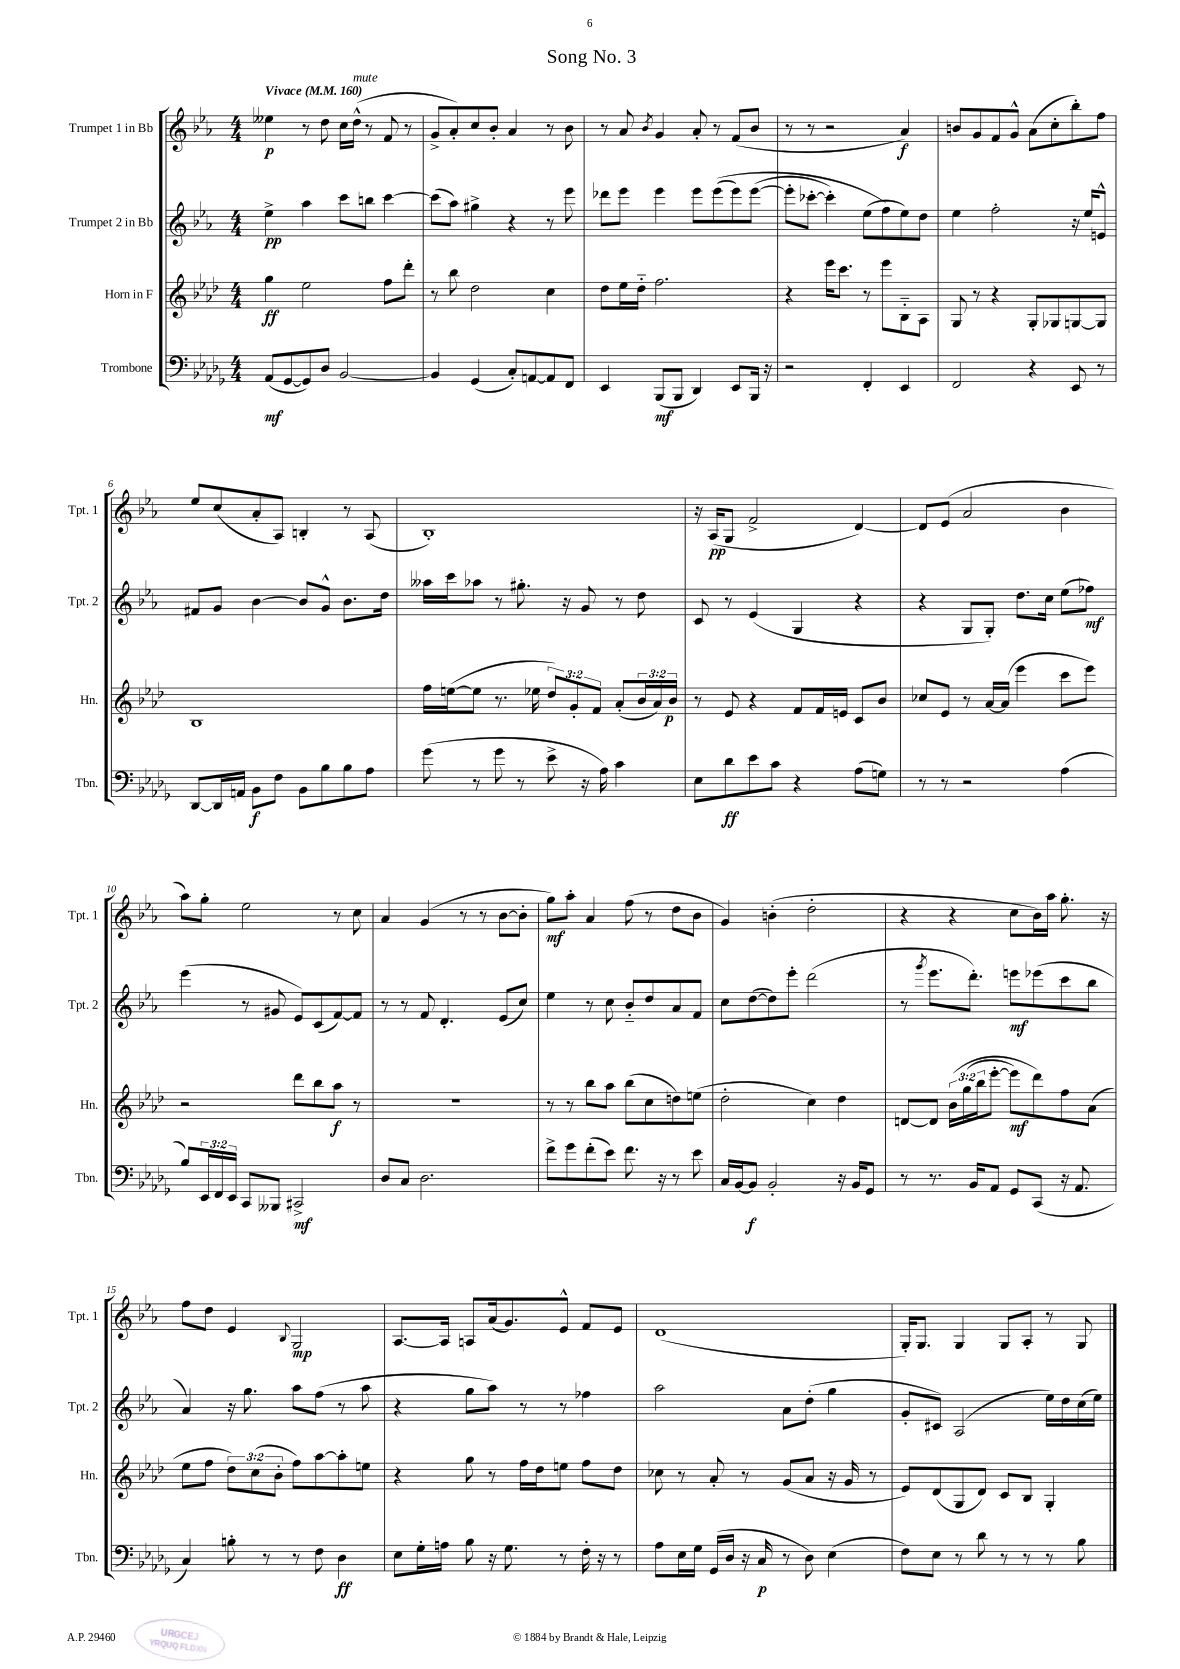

**kern	**kern	**kern	**kern
*staff4	*staff3	*staff2	*staff1
*clefF4	*clefG2	*clefG2	*clefG2
*k[b-e-a-d-g-]	*k[b-e-a-d-]	*k[b-e-a-]	*k[b-e-a-]
*M4/4	*M4/4	*M4/4	*M4/4
*MM160	*MM160	*MM160	*MM160
(8AA-	4gg	4ee-^	4ee--
[8GG-	.	.	.
8GG-])	2ee-	4aa-	8r
8D-	.	.	8dd
[2BB-	.	8ccc	16cc
.	.	.	(16dd^^
.	.	8bb	8r
.	8ff	[4ccc	8f
.	8ddd-'	.	8r
=	=	=	=
4BB-]	8r	(8ccc]	8g^
.	8bb-	8aa-)	8a-')
(4GG-	2dd-	4gg#^	8cc
.	.	.	8b-'
8C')	.	4r	4a-
[8AA	.	.	.
8AA]	4cc	8r	8r
8FF	.	8eee-	8b-
=	=	=	=
4EE-	8dd-	8ddd-	8r
.	16ee-	8eee-	8a-
.	16dd-'~	.	.
.	.	.	8qb-
(8BBB-	2.ff	4eee-	4g
8BBB-	.	.	.
4DD-)	.	8eee-	8a-'
.	.	&((8eee-	8r
8EE-	.	8eee-)	(8f
16BBB-	.	([8eee-	8b-
16r	.	.	.
=	=	=	=
2r	4r	8eee-']	8r
.	.	[8ccc-'	8r
.	16eee-	4ccc-'])	2r
.	8.ccc	.	.
4FF'	8r	(8ee-	.
.	8eee-	8ff&)	.
4EE-	8B-'~	8ee-)	4a-)
.	8A-	8dd	.
=	=	=	=
2FF	8G	4ee-	8b
.	8r	.	8g
.	4r	2ff'	8f
.	.	.	8g^^
4r	8G'	.	(8a-
.	8G-	.	8cc'
8EE-	[8G	16r	8bb-')
.	.	16ee-	.
8r	8G]	8e^^	8ff
=	=	=	=
[8DD-	1B-	8f#	8ee-
16DD-]	.	8g	(8cc
16AA	.	.	.
8BB-	.	[4b-	8a-'
8F	.	.	8A-)
8BB-	.	8b-]	4B'
8B-	.	8g^^	.
8B-	.	8.b-	8r
8A-	.	.	(8A-
.	.	16dd	.
=	=	=	=
(8g-	16ff	16aa--	1B-')
.	([16ee	16ccc	.
8r	8ee]	8aa-	.
8g-	8.r	8r	.
8r	.	8.gg#'	.
.	16ee-	.	.
8e-^	12dd-)	.	.
.	.	16r	.
.	12g'	.	.
16r	.	8g	.
.	12f	.	.
16A-)	.	.	.
4c	(8a-'	8r	.
.	24b-	8dd	.
.	24a-)	.	.
.	24b-	.	.
=	=	=	=
8E-	8r	8c	16r
.	.	.	(16A-
8d-	8e-	8r	8G
8e-	4r	(4e-	2f^
8c	.	.	.
4r	8f	4G	.
.	16f	.	.
.	16e	.	.
(8A-	8c	4r	[4d)
8G)	8b-	.	.
=	=	=	=
8r	8cc-	4r	8d]
8r	8e-	.	(8e-
2r	8r	8G	2a-
.	[16a-	8G')	.
.	(16a-]	.	.
.	4eee-	8.dd	.
.	.	16cc	.
(4A-	8ccc	(8ee-	4b-
.	8eee-)	8ff-)	.
=	=	=	=
8B-)	2r	(4eee-	8aa-)
24EE-	.	.	8gg'
24FF	.	.	.
24EE-	.	.	.
8CC	.	8r	2ee-
8BBB--	.	8g#	.
2CC#^	8ddd-	8e-)	.
.	8bb-	(8c	.
.	8aa-	[8f)	8r
.	8r	8f]	8cc
=	=	=	=
8D-	1r	8r	4a-
8C	.	8r	.
2.D-	.	8f	(4g
.	.	4.d'	.
.	.	.	8r
.	.	.	8r
.	.	(8e-	[8b-
.	.	8cc)	8b-']
=	=	=	=
8f^	8r	4ee-	8gg)
8g-	8r	.	8aa-'
(8f'	8bb-	8r	4a-
8e-)	8aa-	8cc	.
8.f	(8bb-	8b-'~	(8ff
.	8cc	8dd	8r
16r	.	.	.
8r	8dd)	8a-	8dd
8e-	(8ee	8f	8b-
=	=	=	=
16C	2dd-'	8cc	4g)
[16BB-	.	.	.
8BB-]	.	([8dd	.
2BB-'	.	8dd])	(4b'
.	.	8eee-'	.
.	4cc)	(2ddd	2dd'
16r	4dd-	.	.
16BB-	.	.	.
8GG-	.	.	.
=	=	=	=
8r	[8d	8r	4r
.	.	8qggg	.
8.r	8d]	8.eee-	.
.	&(24b-	.	4r
.	(24gg	.	.
16BB-	.	8.ddd')	.
.	24bb-	.	.
8AA-	[8eee-'	.	.
8GG-	8eee-])	8eee	8cc
(8CC	8ddd-&)	(8eee-	16b-)
.	.	.	16aa-
16r	8ff	8ccc	8.gg'
8.AA-	.	.	.
.	(8a-	8bb-	.
.	.	.	16r
=	=	=	=
4C)	8ee-	4a-)	8ff
.	8ff	.	8dd
8B'	12dd-)	16r	4e-
.	.	8.gg	.
.	(12cc	.	.
8r	.	.	.
.	12b-'	.	.
.	.	.	8qqB-
8r	8ff)	8aa-	2G
8F	[8aa-	(8ff	.
4D-	8aa-']	8r	.
.	8ee	8aa-	.
=	=	=	=
8E-	4r	4r	[8.A-
16G-'	.	.	.
16A	.	.	16A-]
8B-	8gg	8gg	8A
16r	8r	8aa-)	(16a-
8.G-	.	.	8.g)
.	16ff	8r	.
.	16dd-	.	.
8r	8ee	8r	8e-^^
16F'	8ff	4ff-	8f
16r	.	.	.
8r	8dd-	.	8e-
=	=	=	=
8A-	8cc-	2aa-	(1d
16E-	8r	.	.
16G-	.	.	.
(16GG-	8a-'	.	.
16D-	.	.	.
16r	8r	.	.
16C	.	.	.
8r	(8g	8a-	.
8D-)	8a-	(8dd'	.
(4E-	16r	4gg	.
.	16g	.	.
.	8r	.	.
=	=	=	=
8F)	8e-)	8g'	16G')
.	.	.	8.G
8E-	(8d-	8c#)	.
8r	8G	(2A-	4G
8d-	8d-)	.	.
8r	8c	.	8G
8r	8B-	.	8A-'
8r	4G'	16ee-)	8r
.	.	16dd	.
8B-	.	(16cc	8G
.	.	16ee-)	.
==	==	==	==
*-	*-	*-	*-
